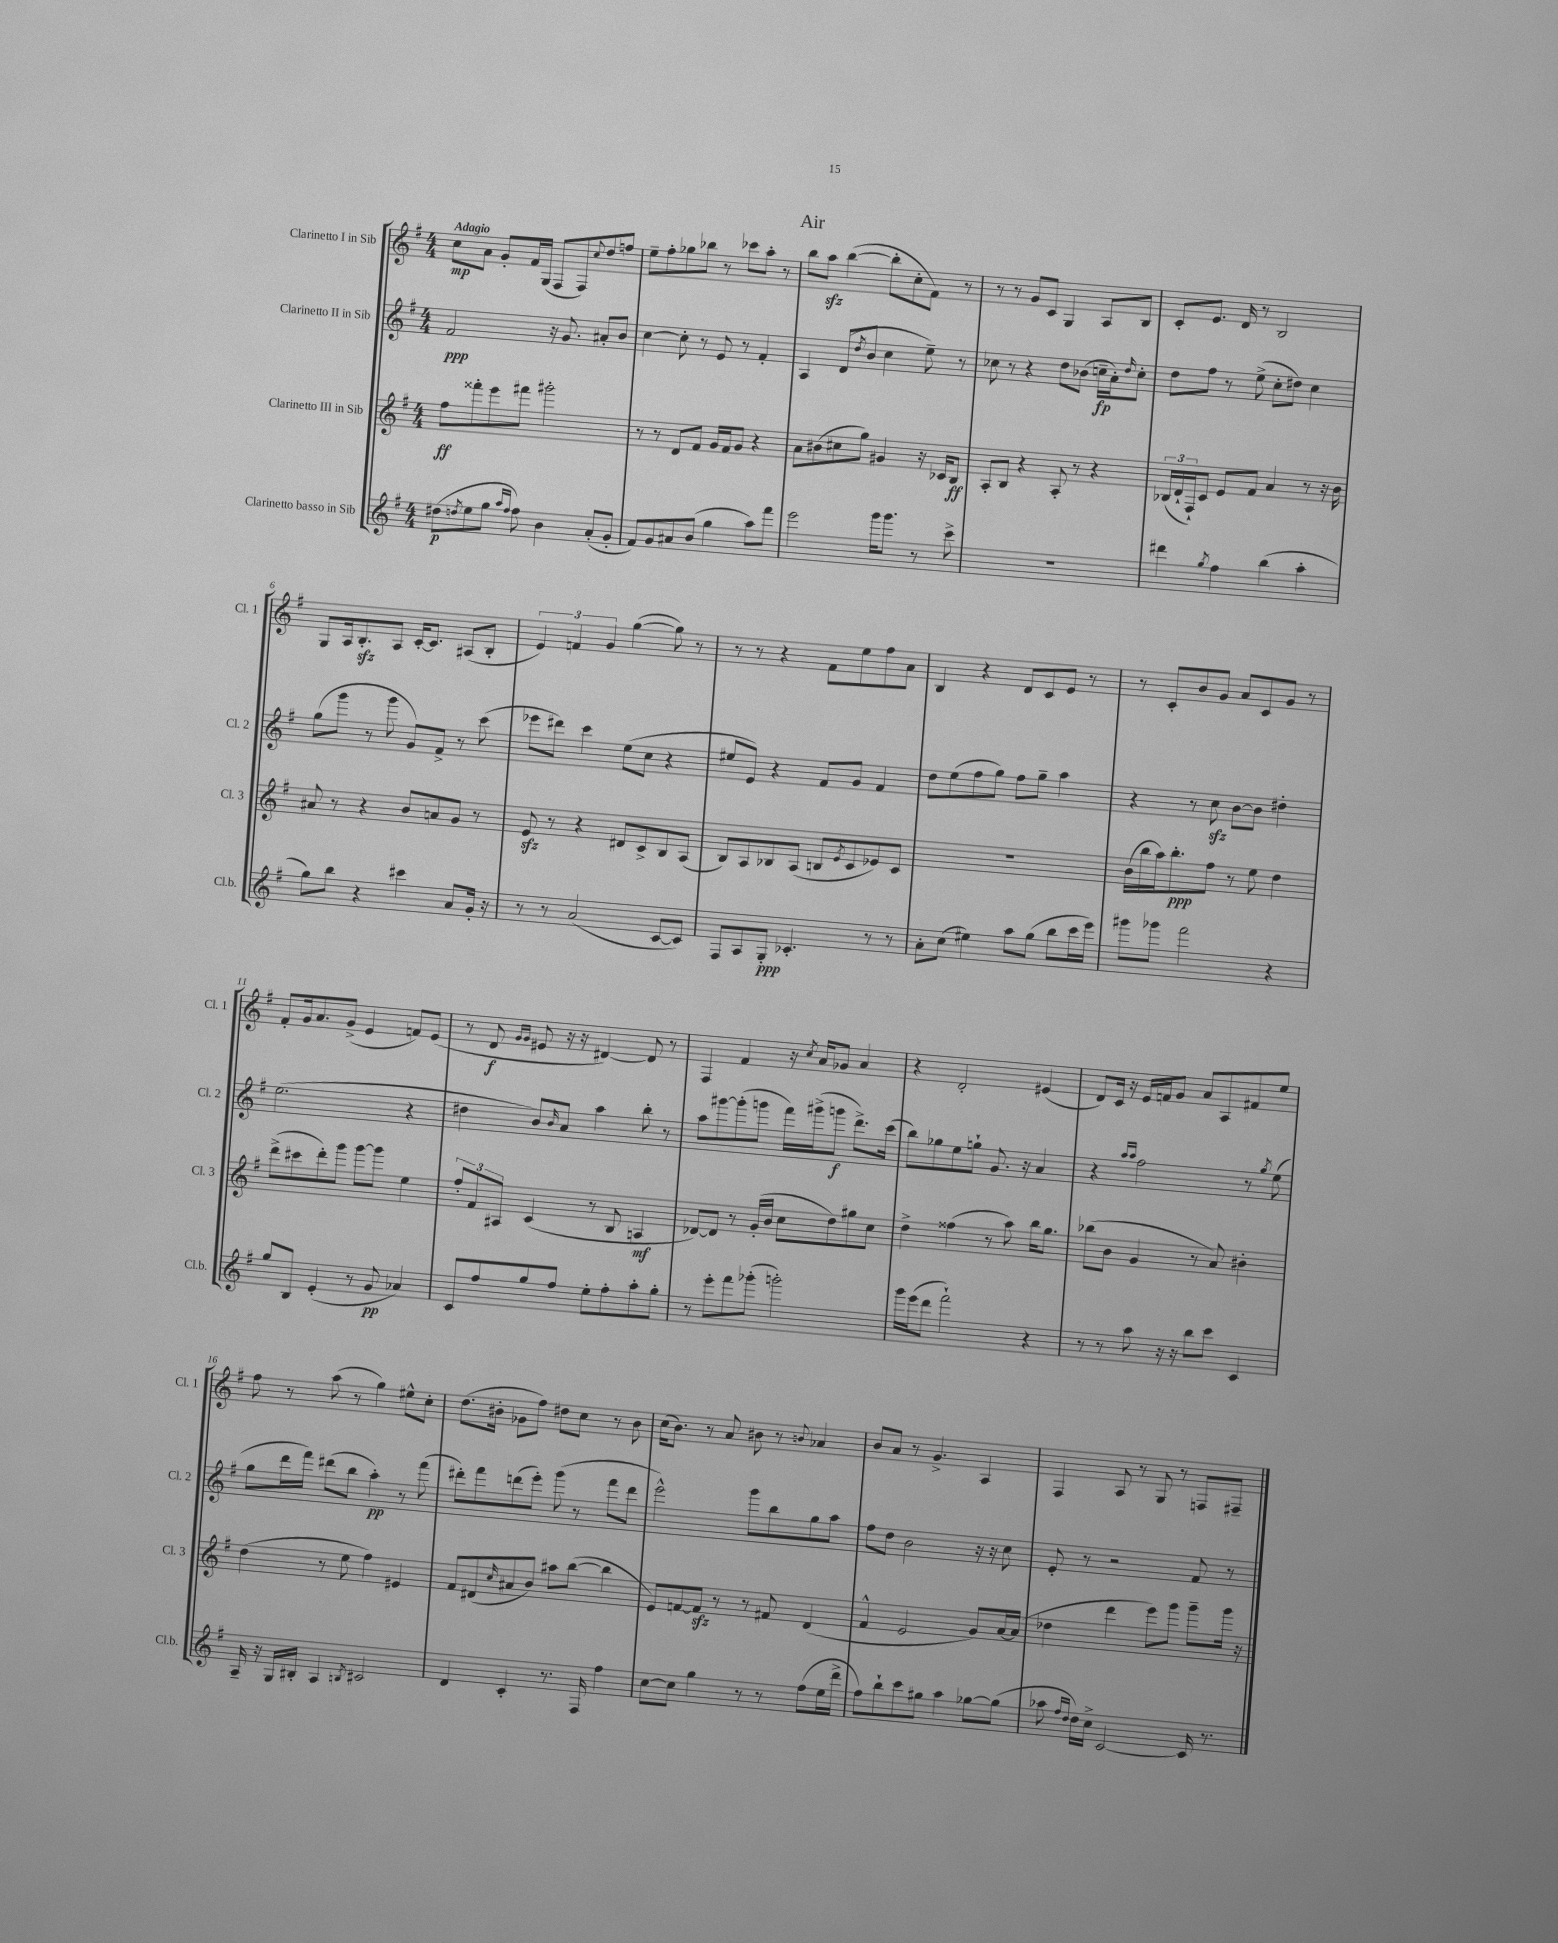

**kern	**kern	**kern	**kern
*staff4	*staff3	*staff2	*staff1
*clefG2	*clefG2	*clefG2	*clefG2
*k[f#]	*k[f#]	*k[f#]	*k[f#]
*M4/4	*M4/4	*M4/4	*M4/4
(8dd#	8ff#	2f#	8cc
8qdd	.	.	.
8ee	8fff##'	.	8a
8gg	8eee	.	8g'
16qqaa	.	.	.
16qqff#	.	.	.
8ff#)	8fff#	.	16f#
.	.	.	(16G
4b	2ggg#'	16r	8F#
.	.	8.g	.
.	.	.	8F#)
.	.	.	8qqcc
(8a'	.	8a#'	8dd
8g'	.	8b	8ff
=	=	=	=
8f#)	8r	[4cc	8ee~
8g	8r	.	8ff#'
8a#	8d	8cc']	8gg-
(8b	8f#	8r	8bb-
4gg	16g	8e	8r
.	16f#	.	.
.	8g	8r	8ccc-
8aa)	4r	4f#'	8aa'
8fff#	.	.	8r
=	=	=	=
2eee	8a	4A	8bb
.	(8b#	.	8aa
.	8cc#	(8d	([4bb
.	.	8qdd	.
.	8gg)	8b	.
16ggg	4g#	4cc	8bb']
8.ggg	.	.	.
.	.	.	8cc'
8r	16r	8ee~)	8f#)
.	16c-	.	.
8ccc^	8B	8r	8r
=	=	=	=
1r	8A'	8cc-	8r
.	8B	8r	8r
.	4r	4r	8g
.	.	.	8c
.	8A'	8dd	4G
.	8r	(8b-	.
.	4r	16cc~	8A
.	.	16a')	.
.	.	16qqdd	.
.	.	8cc'	8B
=	=	=	=
4ddd#	(24B-	8dd	8c'
.	24d`	.	.
.	24F#`)	.	.
.	8c	8ff#	8.e
8qgg	.	.	.
4ff#	8e	8r	.
.	.	.	16d
.	8f#	(8ee^	8r
(4bb	4a	8cc'	2B
.	.	8dd#)	.
4aa'	8r	4cc	.
.	16r	.	.
.	16b	.	.
=	=	=	=
8gg)	8a#	(8gg	8G
8bb	8r	8ggg	16A
.	.	.	8.B'
4r	4r	8r	.
.	.	8ggg	8A
4ccc#	8b	8g)	[16c'
.	.	.	8.c]
.	8a	8f#^	.
8a	8g	8r	(8A#
16g'	8r	(8ccc	8B'
16r	.	.	.
=	=	=	=
8r	8e	8eee-	6e)
8r	8r	8ddd#)	.
.	.	.	6f
(2a	4r	4ccc	.
.	.	.	6g
.	8d#	(8ee	([4gg
.	8c^	8cc	.
[8c	8B	4r	8gg])
8c])	(8A	.	8r
=	=	=	=
8F#	8B)	8ee#	8r
8A	8A	8e)	8r
8G'	8B-	4r	4r
4.c-'	(8A	.	.
.	8B	8f#	8f#
.	8qe	.	.
.	8c	8g	8ee
8r	8e-)	4f#	8ff#
8r	8c	.	8a
=	=	=	=
8a'	1r	8dd	4B
(8cc	.	(8ee	.
4ee#)	.	8ff#	4r
.	.	8gg)	.
8aa	.	8ff#	8d
(8gg	.	8gg~	8c
8bb	.	4aa	8e
16ccc	.	.	8r
16eee)	.	.	.
=	=	=	=
8ggg#	(16b	4r	8r
.	16bb	.	.
8ggg-	16aa)	.	8c'
.	8.bb'	.	.
2fff#	.	8r	8b
.	8ff#	8cc	8g
.	8r	[8b	8a
.	8ee	8b]	8c
4r	4dd	4dd#'	8g
.	.	.	8r
=	=	=	=
8gg	(8ddd^	(2.ee	8f#'
8B	8ccc#	.	16g
.	.	.	8.a
(4e'	8ddd')	.	.
.	8ggg	.	(8g^
8r	[8ggg	.	4e
8g	8ggg]	.	.
4a-)	4ee	4r	8f)
.	.	.	(8e
=	=	=	=
8c	12ff#'	4dd#	8r
.	12f#	.	.
8ff#	.	.	8d
.	12A#	.	.
.	.	.	16qqg
.	.	.	16qqg
8gg	(4c	8b)	8e#
.	.	16qqb	.
8ff#	.	8a	16r
.	.	.	16r
8ee'	8r	4aa	[4d#)
8ff#'	8B	.	.
8aa'	4A	8bb'	8d#]
8gg'	.	8r	8r
=	=	=	=
8r	[8d-)	8aa	4F#
8eee'	8d-]	[8ggg#	.
8fff#	8r	(8ggg#']	4f#
(8ggg-'	(16g'	8ggg	.
.	16b	.	.
2ggg')	8cc	16fff#)	16r
.	.	.	8qcc
.	.	(16ggg#^	16a
.	8dd)	8ggg	8g-
.	8gg#	8.ddd^)	4a
.	8cc	.	.
.	.	(16ccc	.
=	=	=	=
16ggg	4dd^	8bb)	4r
(16eee	.	.	.
8ddd	.	8gg-	.
2fff#`)	(4ff##	8ee	2d'
.	.	8gg`	.
.	8r	8.g	.
.	8aa)	.	.
.	.	16r	.
4r	16bb	4a	(4e#
.	8.gg	.	.
=	=	=	=
8r	(8bb-	4r	8d)
8r	8b	.	16c
.	.	.	16r
.	.	16qqaa	.
.	.	16qqaa	.
8aa	4g	2ff#	16e
.	.	.	16f
16r	.	.	8g
16r	.	.	.
8bb	8r	.	8a
8ccc	8a)	.	8A
4c	4b#'	8r	8f#
.	.	8qgg	.
.	.	(8ee	8ee
=	=	=	=
16A~	(4dd	8gg	8ff#
16r	.	.	.
16G	.	16ddd	8r
16B#'	.	16fff#)	.
4A	8r	(8ddd#	(8aa
.	8ee	8bb	8r
8qB	.	.	.
2c#	4ff#)	4aa')	4gg)
.	4e#	8r	8ee#^^
.	.	(8fff#	8cc'
=	=	=	=
4d	8f#	8ddd#')	(8.dd
.	(8d#	8fff#	.
.	.	.	16b#'
.	16qqcc	.	.
4c'	8a#	(8ddd	8g-
.	8b)	8eee')	8ff#)
8.r	8aa#	(8ggg	8dd#
.	([8bb	8r	8cc
16F#	.	.	.
4ff#	4bb]	8fff#	8r
.	.	8ddd	8b#
=	=	=	=
[8cc	8e)	2eee^^)	(16cc
.	.	.	8.b)
8cc]	[8f	.	.
4gg	8f]	.	8r
.	8r	.	8a
8r	8r	8ggg	8b#
8r	8f#	8bb	8r
.	.	.	8qqb
(8ff#	(4d	8gg	4a-
16ee	.	8aa	.
16ddd^	.	.	.
=	=	=	=
8ff#)	4f#^^	8ff#	8b
8bb`	.	8dd	8a
8ccc	2e	2b	8r
8gg#	.	.	4.g^
4aa	.	.	.
[8gg-	8g)	16r	4A
.	.	16r	.
(8gg-]	[16a	8cc	.
.	(16a]	.	.
=	=	=	=
8aa-	4dd-	8e'	4F#
16qqff#	.	.	.
16qqdd	.	.	.
16dd)	.	8r	.
16cc^	.	.	.
[2c	4ddd	2r	8A
.	.	.	8r
.	8eee)	.	8G
.	8ggg	.	8r
16c]	8ggg~	8f#	8F
8.r	.	.	.
.	16ggg	8r	8F#~
.	16r	.	.
==	==	==	==
*-	*-	*-	*-
